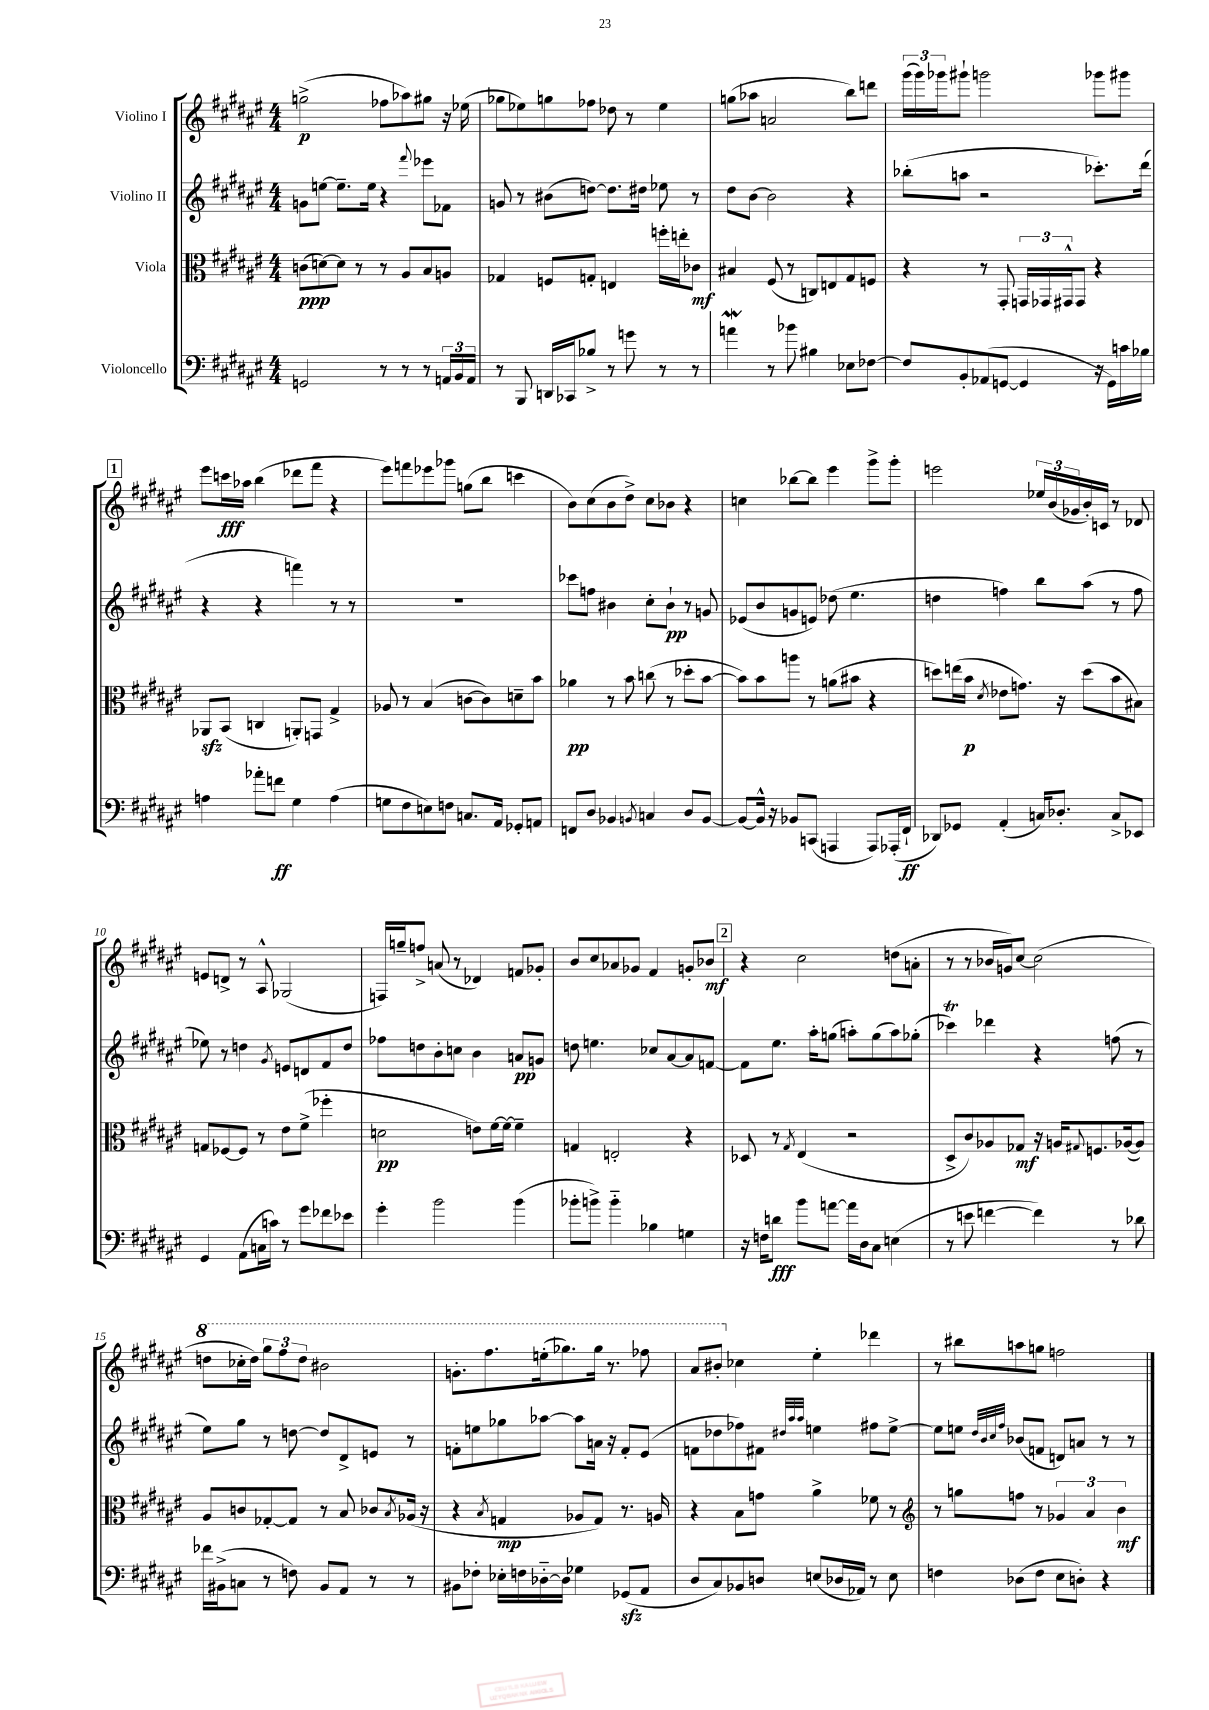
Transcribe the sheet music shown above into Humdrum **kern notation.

**kern	**dynam	**kern	**dynam	**kern	**dynam	**kern	**dynam
*part4	*part4	*part3	*part3	*part2	*part2	*part1	*part1
*staff4	*staff4	*staff3	*staff3	*staff2	*staff2	*staff1	*staff1
*I"Violoncello	*	*I"Viola	*	*I"Violino II	*	*I"Violino I	*
*clefF4	*	*clefC3	*	*clefG2	*	*clefG2	*
*k[f#c#g#d#a#e#]	*	*k[f#c#g#d#a#e#]	*	*k[f#c#g#d#a#e#]	*	*k[f#c#g#d#a#e#]	*
*M4/4	*	*M4/4	*	*M4/4	*	*M4/4	*
=1	=1	=1	=1	=1	=1	=1	=1
2GGn/	.	(8cn\L	ppp	8gn\L	.	(2ggn^\	p
.	.	[8dn\)	.	[8een\J	.	.	.
.	.	8d\J]	.	8.ee~\L]	.	.	.
.	.	8r	.	.	.	.	.
.	.	.	.	16ee\Jk	.	.	.
8r	.	8r	.	4r	.	8ff-X\L	.
8r	.	8A#/L	.	.	.	8aa-X\)	.
.	.	.	.	8qqfff#/	.	.	.
8r	.	8B/	.	8eee-X\L	.	8gg#X\J	.
24AAn/LL	.	8An/J	.	8f-X\J	.	16r	.
24BB/	.	.	.	.	.	.	.
.	.	.	.	.	.	(16ee-X\	.
24AA/JJ	.	.	.	.	.	.	.
=2	=2	=2	=2	=2	=2	=2	=2
8r	.	4G-X/	.	8gn/	.	8gg-X\L	.
8BBB/	.	.	.	8r	.	8ee-X\)	.
16DDn/LL	.	8Fn/L	.	(8b#X\L	.	8ggn\	.
16CC-X/J	.	.	.	.	.	.	.
8B-X^/J	.	8Gn'/J	.	[8ddn\J)	.	8ff-X\J	.
8r	.	4En/	.	8.dd\L]	.	8dd-X\	.
8gn\	.	.	.	.	.	8r	.
.	.	.	.	16dd#X\Jk	.	.	.
8r	.	16ffn'\LL	.	8ee-X\	.	4ee-\	.
.	.	16een'\J	.	.	.	.	.
8r	.	8c-X\J	mf	8r	.	.	.
=3	=3	=3	=3	=3	=3	=3	=3
4anw\	.	4B#X/	.	8dd#\L	.	(8ggn\L	.
.	.	.	.	[8b\J	.	8aa-X\J	.
8r	.	(8F#/	.	2b\]	.	2an/	.
8b-X\	.	8r	.	.	.	.	.
4B#X\	.	8Cn/L)	.	.	.	.	.
.	.	8En/	.	.	.	.	.
8E-X\L	.	8G#/	.	4r	.	8bb\L)	.
[8F-X\J	.	8Fn/J	.	.	.	8dddn\J	.
=4	=4	=4	=4	=4	=4	=4	=4
8F-/L]	.	4r	.	(8bb-X'\L	.	(24ggg#\LL	.
.	.	.	.	.	.	24ggg#\)	.
.	.	.	.	.	.	24ggg-X\J	.
8BB'/	.	.	.	8aan\J	.	8ggg#X`\J	.
(8AA-X/	.	8r	.	2r	.	2gggn\	.
[8GGn/J	.	8GG#'/	.	.	.	.	.
4GG/]	.	24GGn/LL	.	.	.	.	.
.	.	24GG-X/	.	.	.	.	.
.	.	24GG#X^^/J	.	.	.	.	.
.	.	8GG#/J	.	.	.	.	.
16r	.	4r	.	8.ccc-X'\L)	.	8ggg-X\L	.
16GG\LL)	.	.	.	.	.	.	.
16cn\	.	.	.	.	.	8ggg#X\J	.
16B-X\JJ	.	.	.	(16ddd#\Jk	.	.	.
!!LO:LB:g=z
!!LO:REH:place=s1:t=1
=5	=5	=5	=5	=5	=5	=5	=5
4An\	.	8AA-Xzz/L	.	4r	.	8eee#\L	.
.	.	(8BB/J	.	.	.	16cccn\L	fff
.	.	.	.	.	.	16aa-X\JJ	.
8a-X'\L	.	4Cn/	.	4r	.	(4bb\	.
8fn\J	ff	.	.	.	.	.	.
4G#\	.	8AAn'/L)	.	4fffn\)	.	8ddd-X\L	.
.	.	8GGn/J	.	.	.	8fff#\J	.
(4A\	.	4G#^/	.	8r	.	4r	.
.	.	.	.	8r	.	.	.
=6	=6	=6	=6	=6	=6	=6	=6
8Gn\L	.	8A-X/	.	1r	.	8eee#\L)	.
8F#\	.	8r	.	.	.	8fffn\	.
8En\)	.	(4B/	.	.	.	8eee-X\	.
8Fn\J	.	.	.	.	.	8ggg-X\J	.
8.Cn/L	.	[8cn\L	.	.	.	(8ggn\L	.
.	.	8c\])	.	.	.	8bb\J	.
16AA#/Jk	.	.	.	.	.	.	.
8GG-X'/L	.	8dn~\	.	.	.	4cccn\	.
8AAn/J	.	8b\J	.	.	.	.	.
=7	=7	=7	=7	=7	=7	=7	=7
8FFn/L	.	4a-X\	pp	8ccc-X\L	.	8b\L)	.
8D#/J	.	.	.	8ffn\J	.	(8cc#\	.
4BB-X/	.	8r	.	4b#X\	.	8b\	.
.	.	8b\	.	.	.	8dd#^\J)	.
8qBBn/	.	.	.	.	.	.	.
4Cn/	.	(8ccn\	.	8cc#'\L	.	8cc#\L	.
.	.	8r	.	8b#`\J	pp	8b-X\J	.
8D#/L	.	8dd-X'\L	.	8r	.	4r	.
[8BB/J	.	[8b\J	.	8gn/	.	.	.
=8	=8	=8	=8	=8	=8	=8	=8
8BB/L_	.	8b\L])	.	(8e-X/L	.	4ccn\	.
16BB^^/Jk]	.	8b\	.	8b/	.	.	.
16r	.	.	.	.	.	.	.
8BB-X/L	.	8aan\J	.	8gn/	.	[8bb-X\L	.
(8CCn/J	.	8r	.	8en/J)	.	8bb-\J]	.
4AAAn/	.	(8an\L	.	(8dd-X\	.	4eee#\	.
.	.	8b#X\J	.	4.ee#\	.	.	.
8AAA/L)	.	4r	.	.	.	8ggg#^\L	.
(16AAA-X'/L	.	.	.	.	.	8ggg#'\J	.
16FF#`/JJ	ff	.	.	.	.	.	.
=9	=9	=9	=9	=9	=9	=9	=9
8DD-X/L)	.	8ddn\L)	.	4ddn\	.	2eeen\	.
8GG-X/J	.	(16een\L	.	.	.	.	.
.	.	16b\JJ	p	.	.	.	.
.	.	8qd#/	.	.	.	.	.
(4AA#'/	.	8e-X\L	.	4ffn\)	.	.	.
.	.	8.gn\J)	.	.	.	.	.
16Cn/KL)	.	.	.	8bb\L	.	24ee-X/LL	.
.	.	.	.	.	.	(24b/	.
8.D-X'/J	.	16r	.	.	.	.	.
.	.	.	.	.	.	24g-X/	.
.	.	(8dd\L	.	(8aa#\J	.	16b'/)	.
.	.	.	.	.	.	16cn/JJ	.
8C^/L	.	8b\	.	8r	.	8r	.
8EE-X/J	.	8B#X\J)	.	8ff\	.	8d-X/	.
!!LO:LB:g=z
=10	=10	=10	=10	=10	=10	=10	=10
4GG#/	.	8Gn/L	.	8ee-X\)	.	8en/L	.
.	.	[8F-X/	.	8r	.	8dn^/J	.
(8AA#\L	.	8F-/J]	.	4ddn\	.	8r	.
16Cn\L	.	8r	.	.	.	8A#^^/	.
16cn\JJ)	.	.	.	.	.	.	.
.	.	.	.	8qg#/	.	.	.
8r	.	8e#\L	.	8en/L	.	(2G-X/	.
8g#\L	.	(8f#^\J	.	8dn/	.	.	.
8f-X\	.	4ff-X'\	.	8f#/	.	.	.
8e-X\J	.	.	.	8dd/J	.	.	.
=11	=11	=11	=11	=11	=11	=11	=11
4g#'\	.	2dn\	pp	8ff-X\L	.	16Fn/LL)	.
.	.	.	.	.	.	16ggn~/J	.
.	.	.	.	8ddn\	.	8ffn^/J	.
2b\	.	.	.	8b'\	.	(8an/	.
.	.	.	.	8ccn\J	.	8r	.
.	.	8en\L)	.	4b\	.	4d-X/)	.
.	.	[16f#\L	.	.	.	.	.
.	.	16f#\JJ_	.	.	.	.	.
(4b\	.	4f#~\]	.	8an/L	pp	8fn/L	.
.	.	.	.	8gn/J	.	8g-X'/J	.
=12	=12	=12	=12	=12	=12	=12	=12
8b-X'\L	.	4Gn/	.	8ddn\	.	8b/L	.
8bn^\J)	.	.	.	4.een\	.	8cc#/	.
4b\	.	2En'/	.	.	.	8a-X/	.
.	.	.	.	.	.	8g-X/J	.
4B-X\	.	.	.	8cc-X/L	.	4f#/	.
.	.	.	.	[8a#/	.	.	.
4Gn\	.	4r	.	8a#/]	.	8gn'/L	.
.	.	.	.	[8fn/J	.	8b-X/J	mf
!!LO:REH:place=s1:t=2
=13	=13	=13	=13	=13	=13	=13	=13
16r	.	8D-X/	.	8f\L]	.	4r	.
16Fn\KL	.	.	.	.	.	.	.
8dn\J	fff	8r	.	8.ee#\J	.	.	.
.	.	8qG#/	.	.	.	.	.
8b\L	.	(4E#/	.	.	.	2cc#\	.
.	.	.	.	16aa#'\KL	.	.	.
[8an\J	.	.	.	(8ggn\J	.	.	.
16a\LL]	.	2r	.	8aan'\L)	.	.	.
16D#\J	.	.	.	.	.	.	.
8C#\J	.	.	.	(8gg\	.	.	.
(4En\	.	.	.	8aa\)	.	(8ddn\L	.
.	.	.	.	(8gg-X'\J	.	8an'\J	.
=14	=14	=14	=14	=14	=14	=14	=14
8r	.	8D#^/L	.	4ccc-XT\)	.	8r	.
8en\	.	8c#/)	.	.	.	8r	.
[4fn\	.	8A-X/	.	4ddd-X\	.	16b-X/LL	.
.	.	.	.	.	.	16gn/J)	.
.	.	8G-X/J	mf	.	.	[8cc#/J	.
4f\])	.	16r	.	4r	.	(2cc#\]	.
.	.	16An/KL	.	.	.	.	.
.	.	8qqG#X/	.	.	.	.	.
.	.	8.Fn/	.	.	.	.	.
8r	.	.	.	(8ffn\	.	.	.
.	.	([16A-X/k	.	.	.	.	.
8d-X\	.	8A-/J])	.	8r	.	.	.
!!LO:LB:g=z
=15	=15	=15	=15	=15	=15	=15	=15
*	*	*	*	*	*	*8va	*
16f-X\LL	.	8A#/L	.	8ee#\L)	.	8dddn\L	.
(16BB#X^\J	.	.	.	.	.	.	.
8Cn\J	.	8cn/	.	8gg#\J	.	16ccc-X'\L	.
.	.	.	.	.	.	16ddd\JJ)	.
8r	.	[8G-X'/	.	8r	.	12ggg#\L	.
.	.	.	.	.	.	12fff#\	.
8Fn\)	.	8G-/J]	.	[8ddn\	.	.	.
.	.	.	.	.	.	12ddd\J	.
8BB#/L	.	8r	.	8dd/L]	.	2bb#X\	.
8AA#/J	.	8B/	.	8d#^/	.	.	.
8r	.	8c-X/L	.	8en/J	.	.	.
.	.	8qB/	.	.	.	.	.
8r	.	(16A-X/Jk	.	8r	.	.	.
.	.	16r	.	.	.	.	.
=16	=16	=16	=16	=16	=16	=16	=16
8BB#X\L	.	4r	.	8fn'\L	.	8.ggn'\L	.
8F-X'\J	.	.	.	8een\	.	.	.
.	.	.	.	.	.	8.fff#\	.
.	.	8qB/	.	.	.	.	.
16E-X'\LL	.	4Gn/	mp	8gg-X\	.	.	.
16Fn\	.	.	.	.	.	.	.
[16D-X\	.	.	.	[8aa-X\J	.	(16eeen'\k	.
16D-\JJ]	.	.	.	.	.	8.ggg-X\)	.
4G-X\	.	8A-X/L	.	8aa-\L]	.	.	.
.	.	8G/J)	.	16an\Jk	.	16ggg-\Jk	.
.	.	.	.	16r	.	8.r	.
(8GG-Xzz/L	.	8.r	.	8f'/L	.	.	.
8AA#/J	.	.	.	(8e#/J	.	8fff-X\	.
.	.	16An/	.	.	.	.	.
=17	=17	=17	=17	=17	=17	=17	=17
8D#/L	.	4r	.	8fn\L	.	8aa#/L	.
8C#/)	.	.	.	8dd-X\	.	8bb#X'/J	.
*	*	*	*	*	*	*X8va	*
8BB-X/	.	8B\L	.	8ff-X\)	.	4cc-X\	.
8Dn/J	.	8gn\J	.	8f#X\J	.	.	.
.	.	.	.	32qqdd#X/LLL	.	.	.
.	.	.	.	32qqaa#/	.	.	.
.	.	.	.	32qqaa#/JJJ	.	.	.
(8En/L	.	4a#^\	.	4een\	.	4ee#'\	.
16D-X/L	.	.	.	.	.	.	.
16AA-X/JJ)	.	.	.	.	.	.	.
8r	.	8f-X\	.	8ff#X\L	.	4ddd-X\	.
8E\	.	8r	.	[8ee^\J	.	.	.
=18	=18	=18	=18	=18	=18	=18	=18
*	*	*clefG2	*	*	*	*	*
4Fn\	.	8r	.	8ee\L]	.	8r	.
.	.	8ggn\L	.	8een\J	.	8bb#X\L	.
.	.	.	.	32qqdd#/LLL	.	.	.
.	.	.	.	32qqb/	.	.	.
.	.	.	.	32qqcc#/	.	.	.
.	.	.	.	32qqff#/JJJ	.	.	.
(8D-X\L	.	8ffn\J	.	(8b-X/L	.	8aan\	.
8F\J	.	8r	.	8fn/J	.	8ggn\J	.
8E#\L	.	6g-X/	.	8dn/L)	.	2ffn\	.
8Dn'\J)	.	.	.	8an/J	.	.	.
.	.	6a#/	.	.	.	.	.
4r	.	.	.	8r	.	.	.
.	.	6b\	mf	.	.	.	.
.	.	.	.	8r	.	.	.
==	==	==	==	==	==	==	==
*-	*-	*-	*-	*-	*-	*-	*-
